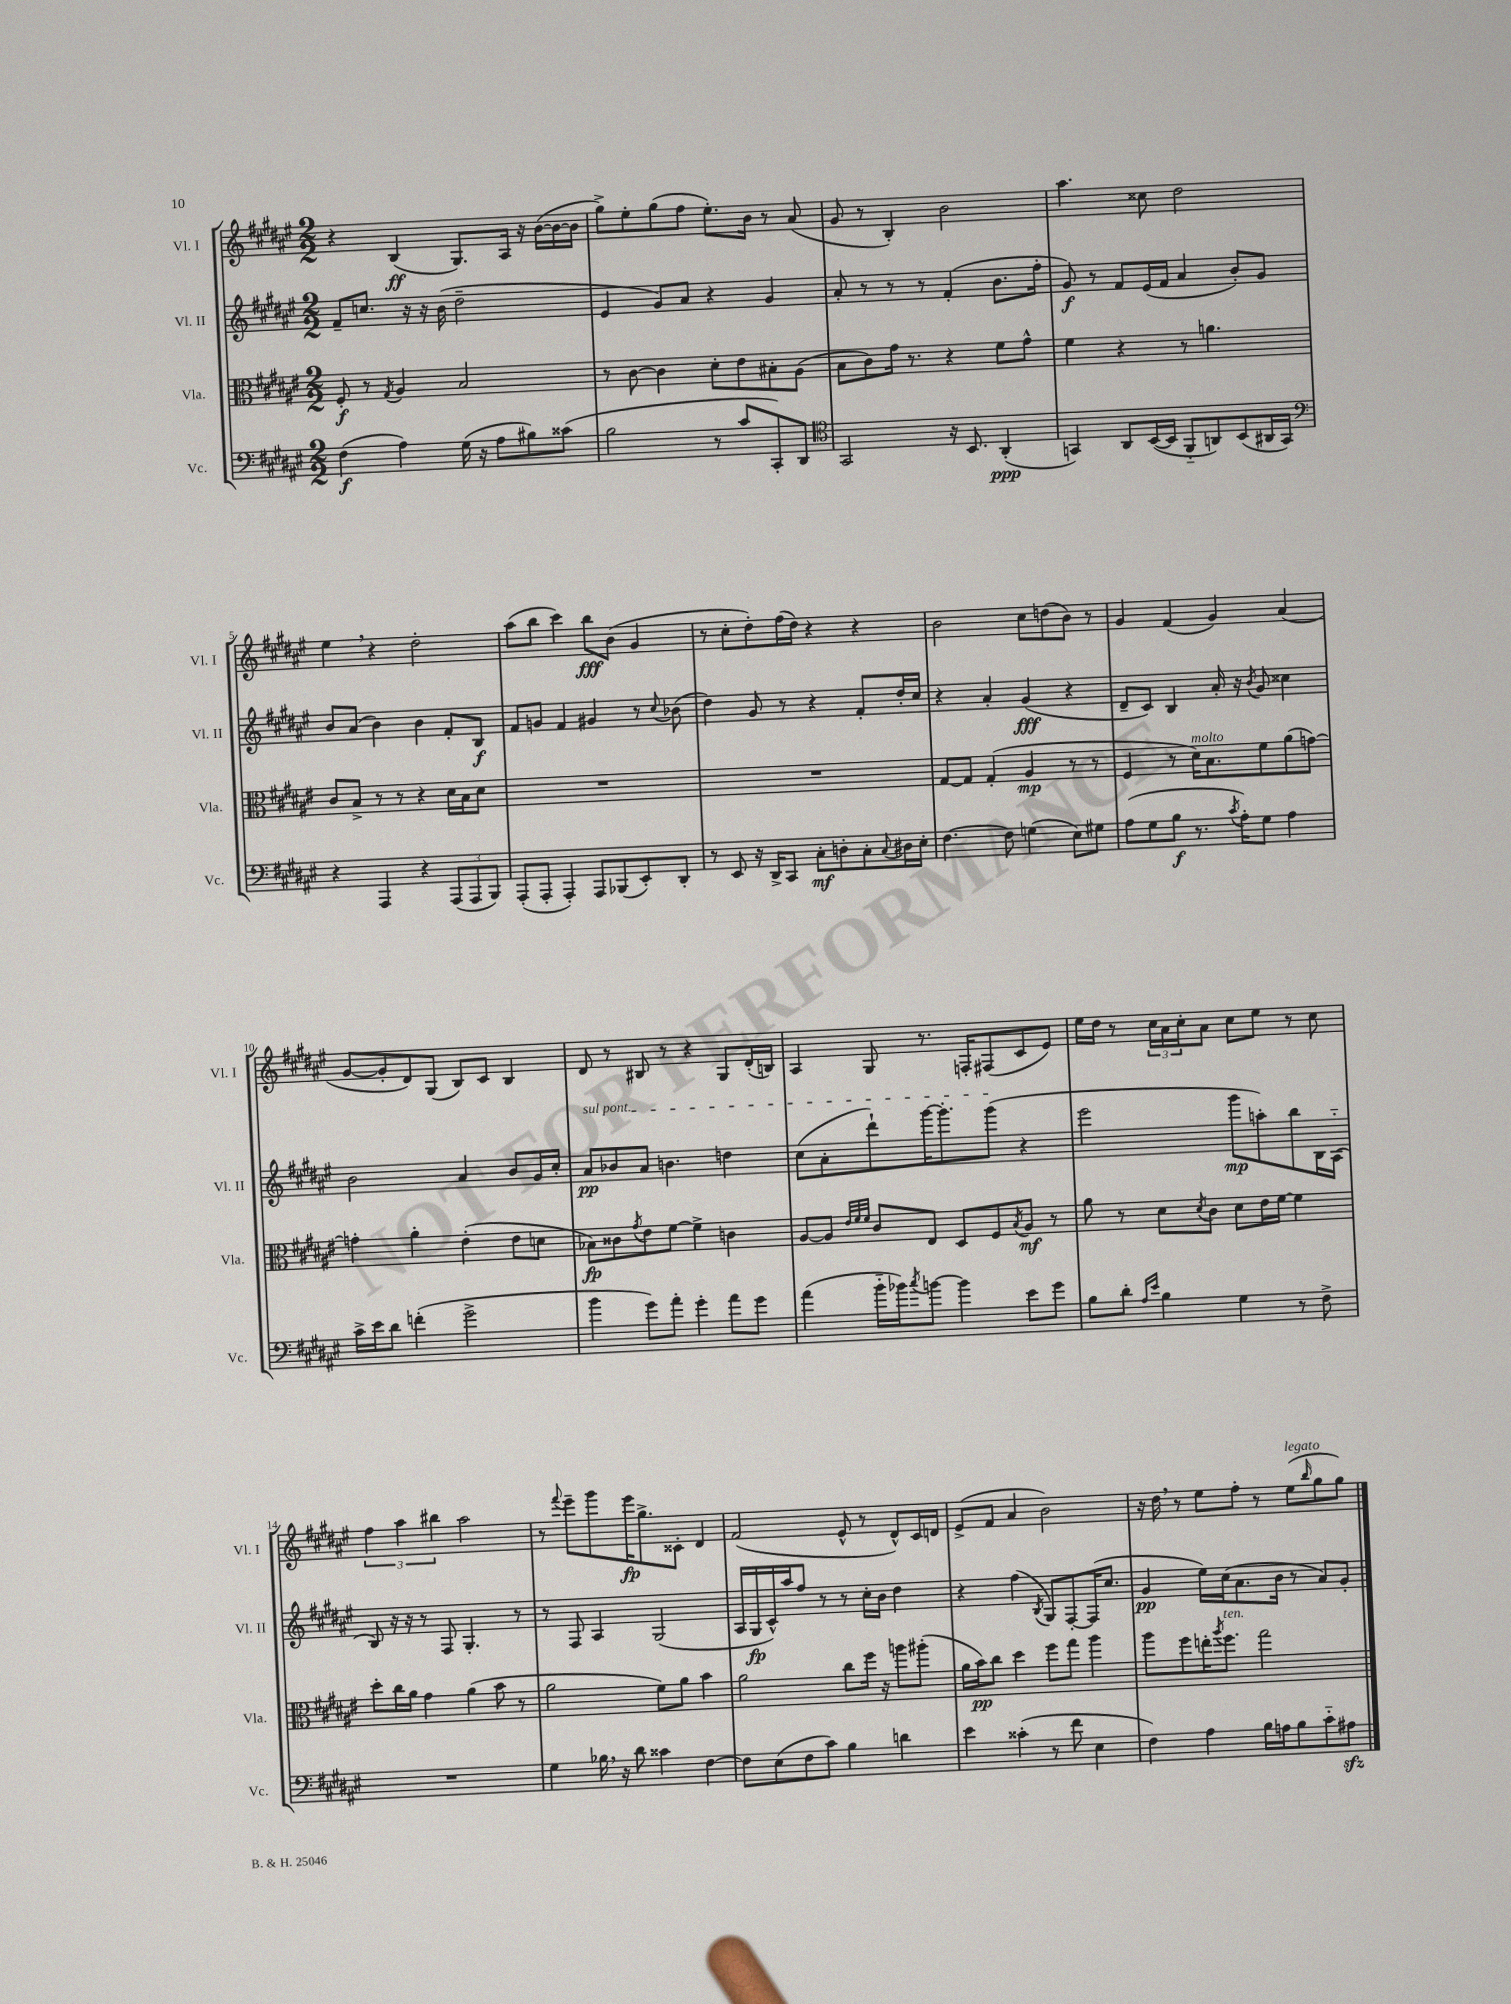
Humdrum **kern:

**kern	**dynam	**kern	**dynam	**kern	**dynam	**kern	**dynam
*part4	*part4	*part3	*part3	*part2	*part2	*part1	*part1
*staff4	*staff4	*staff3	*staff3	*staff2	*staff2	*staff1	*staff1
*I"Vc.	*	*I"Vla.	*	*I"Vl. II	*	*I"Vl. I	*
*I'Vc.	*	*I'Vla.	*	*I'Vl. II	*	*I'Vl. I	*
*clefF4	*	*clefC3	*	*clefG2	*	*clefG2	*
*k[f#c#g#d#a#e#]	*	*k[f#c#g#d#a#e#]	*	*k[f#c#g#d#a#e#]	*	*k[f#c#g#d#a#e#]	*
*M2/2	*	*M2/2	*	*M2/2	*	*M2/2	*
=1	=1	=1	=1	=1	=1	=1	=1
(4F#\	f	8F#'/	f	8f#~/L	.	4r	.
.	.	8r	.	8.ccn/J	.	.	.
.	.	8qG#/	.	.	.	.	.
4A#\)	.	4A#/	.	.	.	(4B/	ff
.	.	.	.	16r	.	.	.
.	.	.	.	16r	.	.	.
.	.	.	.	(16b\	.	.	.
(16G#\	.	2B/	.	2dd#~\	.	8.G#/L)	.
16r	.	.	.	.	.	.	.
8A#\L	.	.	.	.	.	.	.
.	.	.	.	.	.	16A#/Jk	.
8B#X\)	.	.	.	.	.	16r	.
.	.	.	.	.	.	([16b\LL	.
(8c##X\J	.	.	.	.	.	16b\_	.
.	.	.	.	.	.	16b\JJ]	.
=2	=2	=2	=2	=2	=2	=2	=2
2B\	.	8r	.	4e#/	.	8gg#^\L)	.
.	.	[8c#\	.	.	.	8ee#'\	.
.	.	4c#\]	.	8g#/L)	.	(8gg#\	.
.	.	.	.	8a#/J	.	8ff#\J	.
8r	.	8d#'\L	.	4r	.	8.ee#'\L)	.
8c#/L	.	8e#\	.	.	.	.	.
.	.	.	.	.	.	16b\Jk	.
8CC#'/)	.	8B#X'\	.	4g#/	.	8r	.
8DD#/J	.	(8A#\J	.	.	.	(8a#/	.
=3	=3	=3	=3	=3	=3	=3	=3
*clefC4	*	*	*	*	*	*	*
2GG#/	.	8B\L	.	8a#'/	.	8g#/	.
.	.	8c#\)	.	8r	.	8r	.
.	.	16g#\Jk	.	8r	.	4B'/)	.
.	.	8.r	.	.	.	.	.
.	.	.	.	8r	.	.	.
16r	.	4r	.	(4f#'/	.	2b\	.
8.BB/	.	.	.	.	.	.	.
(4AA#'/	ppp	8f#\L	.	8.b\L	.	.	.
.	.	8g#^^\J	.	.	.	.	.
.	.	.	.	16ff#'\Jk	.	.	.
=4	=4	=4	=4	=4	=4	=4	=4
4GGn/)	.	4f#\	.	8g#/)	f	4.aa#\	.
.	.	.	.	8r	.	.	.
8AA#/L	.	4r	.	8f#/L	.	.	.
([16BB/L	.	.	.	(16e#/L	.	8cc##X\	.
16BB/JJ]	.	.	.	16f#/JJ	.	.	.
8FF#/L	.	8r	.	4a#/	.	2dd#\	.
8AAn/)	.	4.an\	.	.	.	.	.
(8BB/	.	.	.	8b'/L)	.	.	.
16AA#X/L	.	.	.	8g#/J	.	.	.
16GG/JJ)	.	.	.	.	.	.	.
!!LO:LB:g=z
=5	=5	=5	=5	=5	=5	=5	=5
*clefF4	*	*	*	*	*	*	*
4r	.	8c#/L	.	8b/L	.	4ee#,\	.
.	.	8B^/J	.	(8a#/J	.	.	.
4AAA#/	.	8r	.	4b\)	.	4r	.
.	.	8r	.	.	.	.	.
4r	.	4r	.	4b\	.	2dd#'\	.
(12AAA#/L	.	16d#\LL	.	8f#'/L	.	.	.
.	.	16B\J	.	.	.	.	.
12AAA#/	.	.	.	.	.	.	.
.	.	8d#\J	.	8B/J	f	.	.
12BBB/J)	.	.	.	.	.	.	.
=6	=6	=6	=6	=6	=6	=6	=6
(8AAA#'/L	.	1r	.	8f#/L	.	(8aa#\L	.
8AAA#'/J	.	.	.	8gn/J	.	8bb\J	.
4AAA#'/)	.	.	.	4f#/	.	4ccc#\)	.
8AAA#/L	.	.	.	4g#X/	.	8bb\L	fff
(8BBB-X/	.	.	.	.	.	(8b\J	.
8EE#'/)	.	.	.	8r	.	4g#/	.
.	.	.	.	8qqcc#/	.	.	.
8DD#'/J	.	.	.	(8b-X\	.	.	.
=7	=7	=7	=7	=7	=7	=7	=7
8r	.	1r	.	4dd#\)	.	8r	.
8EE#/	.	.	.	.	.	8cc#'\L	.
16r	.	.	.	8g#/	.	8dd#'\)	.
16DD#^/KL	.	.	.	.	.	.	.
8CC#/J	.	.	.	8r	.	(16ff#\L	.
.	.	.	.	.	.	16dd#\JJ)	.
8C#'\L	mf	.	.	4r	.	4r	.
8Dn'\	.	.	.	.	.	.	.
8C#'\	.	.	.	8f#'/L	.	4r	.
8qqC#/	.	.	.	.	.	.	.
16D#X\L	.	.	.	16dd#'/L	.	.	.
16E#'\JJ	.	.	.	16cc#/JJ	.	.	.
=8	=8	=8	=8	=8	=8	=8	=8
[4.F#\	.	[8G#/L	.	4r	.	2b\	.
.	.	8G#/J]	.	.	.	.	.
.	.	(4G#'/	.	4a#'/	.	.	.
8F#\]	.	.	.	.	.	.	.
(4Gn\	.	4A#/	mp	(4g#/	fff	8cc#\L	.
.	.	.	.	.	.	(8ddn\	.
8E#\L)	.	8r	.	4r	.	8b\J)	.
8G#X\J	.	8r	.	.	.	8r	.
=9	=9	=9	=9	=9	=9	=9	=9
(8A#\L	.	4F#/	.	8d#~/L	.	4g#/	.
8G#\	.	.	.	8c#/J)	.	.	.
8B\J	f	8r	.	4B/	.	(4f#/	.
!	!	!LO:TX:a:i:t=molto	!	!	!	!	!
8.r	.	16d#\KL)	.	.	.	.	.
.	.	8.B\	.	.	.	.	.
.	.	.	.	16a#'/	.	4g#/)	.
8qc#/	.	.	.	.	.	.	.
16A#'\KL)	.	.	.	16r	.	.	.
.	.	.	.	8qb/	.	.	.
8G#\J	.	8f#\	.	8g#/	.	.	.
4A#\	.	(8a#\	.	4cc##X\	.	(4a#/	.
.	.	[8gn\J)	.	.	.	.	.
!!LO:LB:g=z
=10	=10	=10	=10	=10	=10	=10	=10
16c#^\LL	.	4gn'\]	.	2b\	.	[8g#/L	.
16e#\J	.	.	.	.	.	.	.
8d#\J	.	.	.	.	.	8g#'/]	.
(4fn'\	.	4a#'\	.	.	.	8d#/)	.
.	.	.	.	.	.	(8G#/J	.
2g#^\	.	(4e#'\	.	4a#/	.	8B/L)	.
.	.	.	.	.	.	8c#/J	.
.	.	8e#\L	.	8b/L	.	4B/	.
.	.	8dn\J	.	16g#/L	.	.	.
.	.	.	.	16cc#'/JJ	.	.	.
=11	=11	=11	=11	=11	=11	=11	=11
!	!	!	!	!LO:TX:a:i:t=sul pont.	!	!	!
4b\	.	8B-X\L)	fp	8a#/L	pp	8d#/	.
.	.	8c##X\	.	8b-X/	.	8r	.
.	.	8qg#/	.	.	.	.	.
8g#\L)	.	8e#\	.	8a#/J	.	8B#X/	.
8a#'\J	.	[8f#\J	.	4.bn\	.	8r	.
4g#'\	.	4f#^\]	.	.	.	4r	.
8a#\L	.	4cn\	.	4ddn\	.	8G#/L	.
8g#\J	.	.	.	.	.	(16d#'/L	.
.	.	.	.	.	.	16Bn/JJ)	.
=12	=12	=12	=12	=12	=12	=12	=12
(4a#\	.	[8A#/L	.	(8cc#\L	.	4A#/	.
.	.	8A#/J]	.	8a#'\	.	.	.
.	.	32qqe#/LLL	.	.	.	.	.
.	.	32qqf#/	.	.	.	.	.
.	.	32qqf#/JJJ	.	.	.	.	.
16b\LL	.	8c#/L	.	8ddd#`\)	.	8G#/	.
16b-X\J)	.	.	.	.	.	.	.
8qcc#/	.	.	.	.	.	.	.
[8bn\J	.	8E#/J	.	[16ggg#\K	.	8.r	.
.	.	.	.	8.ggg#'\]	.	.	.
4b\]	.	8D#/L	.	.	.	.	.
.	.	.	.	.	.	16Fn'/KL	.
.	.	8F#/	.	(8ggg#\J	.	(8F#X/	.
.	.	8qB/	.	.	.	.	.
8e#\L	.	8A#/J	mf	4r	.	8c#/	.
8g#\J	.	8r	.	.	.	8e#/J)	.
=13	=13	=13	=13	=13	=13	=13	=13
8B\L	.	8a#\	.	2eee#\	.	16ee#\LL	.
.	.	.	.	.	.	16dd#\JJ	.
8d#'\J	.	8r	.	.	.	8r	.
16qqA#/LL	.	.	.	.	.	.	.
16qqe#/JJ	.	.	.	.	.	.	.
4B\	.	8d#\L	.	.	.	24cc#\LL	.
.	.	.	.	.	.	24a#\	.
.	.	.	.	.	.	24cc#'\J	.
.	.	8qd#/	.	.	.	.	.
.	.	8c#\J	.	.	.	8a#\J	.
4G#\	.	8d#\L	.	8ggg#\L	mp	8cc#\L	.
.	.	16e#\L	.	8aan'\)	.	8ee#\J	.
.	.	[16f#\JJ	.	.	.	.	.
8r	.	4f#\]	.	8bb\	.	8r	.
8F#^\	.	.	.	16B\L	.	8cc#\	.
.	.	.	.	(16A#\JJ	.	.	.
!!LO:LB:g=z
=14	=14	=14	=14	=14	=14	=14	=14
1r	.	8dd#'\L	.	8B/)	.	6ff#\	.
.	.	16cc#\L	.	16r	.	.	.
.	.	.	.	.	.	6aa#\	.
.	.	16a#\JJ	.	16r	.	.	.
.	.	4g#\	.	8r	.	.	.
.	.	.	.	.	.	6bb#X\	.
.	.	.	.	8F#/	.	.	.
.	.	(4a#\	.	4.G#'/	.	2aa#\	.
.	.	8b\	.	.	.	.	.
.	.	8r	.	8r	.	.	.
=15	=15	=15	=15	=15	=15	=15	=15
4G#\	.	2a#\	.	8r	.	8r	.
.	.	.	.	.	.	8qqfff#/	.
.	.	.	.	8F#/	.	8eee#~\L	.
16B-X,\	.	.	.	4A#/	.	8ggg#\	.
16r	.	.	.	.	.	.	.
8d#\	.	.	.	.	.	16eee#\K	fp
.	.	.	.	.	.	8.gg#^\	.
4c##X\	.	8f#\L)	.	(2G#/	.	.	.
.	.	8a#\J	.	.	.	8c##X'\J	.
[4F#\	.	4b\	.	.	.	4d#/	.
=16	=16	=16	=16	=16	=16	=16	=16
8F#\L]	.	2a#\	.	16A#/LL	.	(2f#/	.
.	.	.	.	16G#/	fp	.	.
(8E#\	.	.	.	16c#^^/)	.	.	.
.	.	.	.	16aa#/J	.	.	.
8F#\	.	.	.	8ff#/J	.	.	.
8c#\J)	.	.	.	8r	.	.	.
4B\	.	8cc#\L	.	8r	.	8e#^^/	.
.	.	16ff#\Jk	.	16cc#'\LL	.	8r	.
.	.	16r	.	16b\JJ	.	.	.
4dn\	.	8aan\L	.	4dd#\	.	8d#^^/L)	.
.	.	(8aa#X'\J	.	.	.	16c#/L	.
.	.	.	.	.	.	16dn/JJ	.
=17	=17	=17	=17	=17	=17	=17	=17
4e#\	.	16a#\LL	.	4r	.	(8e#^/L	.
.	.	16b\J)	pp	.	.	.	.
.	.	8cc#\J	.	.	.	8f#/J	.
(4c##X'\	.	4dd#\	.	(4ff#\	.	4a#/	.
.	.	.	.	8qB/	.	.	.
8r	.	8ff#\L	.	8G#/L)	.	2b\)	.
8f#\	.	8gg#\J	.	[8F#'/	.	.	.
4E#\	.	4aa#\	.	(16F#/K]	.	.	.
.	.	.	.	8.cc#/J	.	.	.
=18	=18	=18	=18	=18	=18	=18	=18
4F#\)	.	8aa#\L	.	4g#/	pp	16r	.
.	.	.	.	.	.	16dd#,\	.
.	.	8ff#\	.	.	.	8r	.
4A#\	.	16een'\K	.	16ee#\LL)	.	8ee#\L	.
.	.	8qaa#/	.	.	.	.	.
!	!	!LO:TX:a:i:t=ten.	!	!	!	!	!
.	.	8.ff#\J	.	(16cc#\J	.	.	.
.	.	.	.	8.a#\	.	8ff#'\J	.
16B\LL	.	2gg#\	.	.	.	8r	.
16An\J	.	.	.	16b\Jk	.	.	.
!	!	!	!	!	!	!LO:TX:a:i:t=legato	!
8B\	.	.	.	8r	.	(8ee#\L	.
.	.	.	.	.	.	16qqbb/	.
8c#\	.	.	.	8a#/L)	.	8gg#\	.
8A#Xzz\J	.	.	.	8g#'/J	.	8gg#\J)	.
==	==	==	==	==	==	==	==
*-	*-	*-	*-	*-	*-	*-	*-
